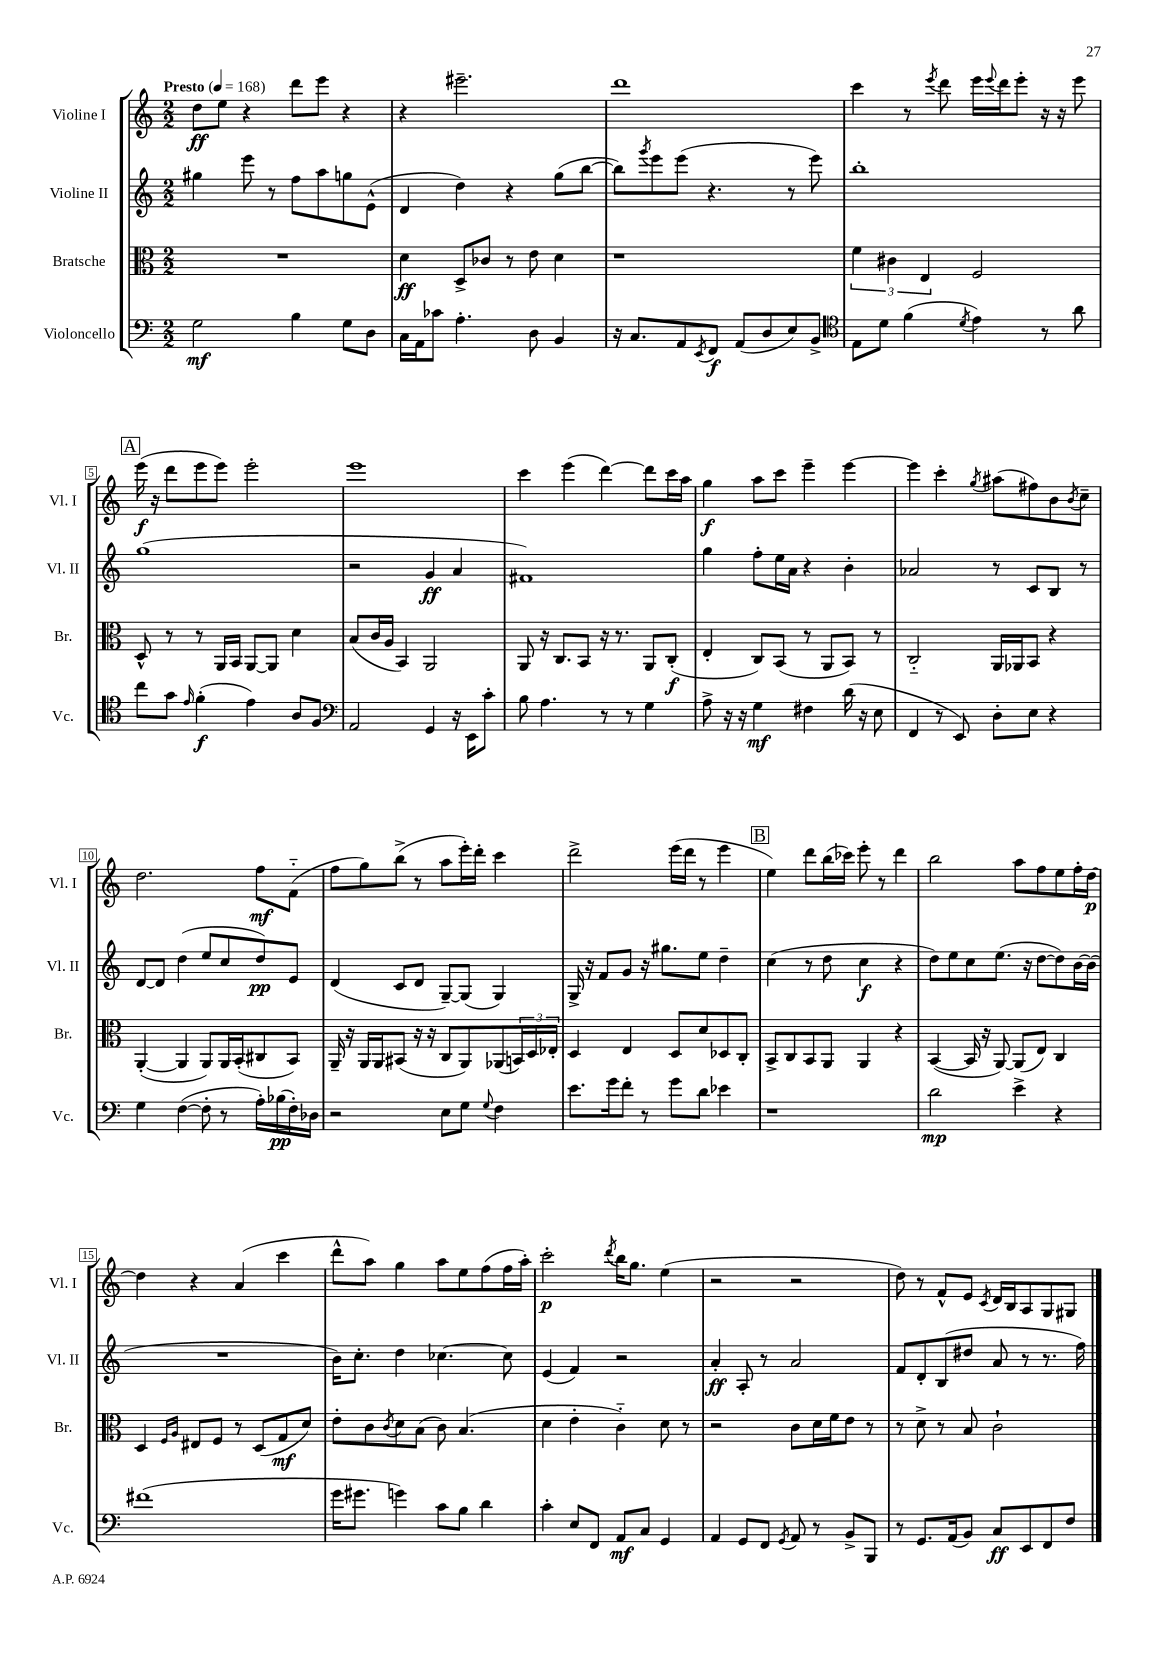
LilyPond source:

<<
\new StaffGroup <<
\new Staff = "s0" \with { instrumentName = "Violine I" shortInstrumentName = "Vl. I" } {
    \clef treble \key c \major \numericTimeSignature \time 2/2 \tempo "Presto" 4 = 168
    d''8\ff e''8 r4 d'''8 e'''8 r4 |
    r4 eis'''2.-- |
    d'''1 |
    c'''4 r8 \acciaccatura { e'''8 } d'''8 e'''16 \appoggiatura { e'''8 } d'''16 e'''8-. r16 r16 e'''8 |
    \mark \markup { \box "A" } e'''16\f( r16 d'''8 e'''8 e'''8) e'''2-. |
    e'''1 |
    c'''4 e'''4( d'''4~) d'''8 c'''16 a''16 |
    g''4\f a''8 c'''8 e'''4-- e'''4~ |
    e'''4 c'''4-. \acciaccatura { g''8 } ais''8( fis''8) b'8 \acciaccatura { b'8 } c''8-- |
    d''2. f''8\mf f'8-_( |
    f''8 g''8) b''8->( r8 a''8 e'''16-.) d'''16-. c'''4 |
    d'''2-> e'''16( d'''16 r8 e'''4 |
    \mark \markup { \box "B" } e''4) d'''8 b''16( ces'''16) e'''8-. r8 d'''4 |
    b''2 a''8 f''8 e''8 f''16-. d''16~\p |
    d''4 r4 a'4( c'''4 |
    d'''8-^ a''8) g''4 a''8 e''8 f''8( f''16 a''16-.) |
    c'''2-.\p \acciaccatura { d'''8 } b''16 g''8. e''4( |
    r2 r2 |
    d''8) r8 f'8-^ e'8 \acciaccatura { c'8 } d'16 b16 a8 g8 gis8 \bar "|." |
}
\new Staff = "s1" \with { instrumentName = "Violine II" shortInstrumentName = "Vl. II" } {
    \clef treble \key c \major \numericTimeSignature \time 2/2
    gis''4 e'''8 r8 f''8 a''8 g''8 e'8-^( |
    d'4 d''4) r4 g''8( b''8~ |
    b''8) \acciaccatura { g'''8 } e'''8 e'''8( r4. r8 e'''8) |
    b''1-. |
    \mark \markup { \box "A" } g''1( |
    r2 g'4\ff a'4 |
    fis'1) |
    g''4 f''8-. e''16 a'16 r4 b'4-. |
    aes'2 r8 c'8 b8 r8 |
    d'8~ d'8 d''4( e''8 c''8 d''8\pp) e'8 |
    d'4( c'8 d'8 g8~--) g8( g4) |
    g16-> r16 f'8 g'8 r16 gis''8. e''8 d''4-- |
    \mark \markup { \box "B" } c''4( r8 d''8 c''4\f r4 |
    d''8) e''8 c''8 e''8.( r16 d''8~ d''8) b'16~ b'16( |
    R1 |
    b'16) c''8.-. d''4 ces''4.~ ces''8 |
    e'4( f'4) r2 |
    a'4-.\ff a8-. r8 a'2 |
    f'8 d'8-. b8( dis''8 a'8 r8 r8. f''16) \bar "|." |
}
\new Staff = "s2" \with { instrumentName = "Bratsche" shortInstrumentName = "Br." } {
    \clef alto \key c \major \numericTimeSignature \time 2/2
    R1 |
    d'4\ff d8-> ces'8 r8 e'8 d'4 |
    r1 |
    \tuplet 3/2 { f'4 cis'4 e4 } f2 |
    \mark \markup { \box "A" } d8-^ r8 r8 a,16 b,16 a,8~ a,8 d'4 |
    b8( c'16 a16 b,4) a,2 |
    a,8 r16 c8. b,8 r16 r8. a,8 c8-.\f( |
    e4-. c8) b,8( r8 a,8 b,8) r8 |
    c2-_ a,16 aes,16 b,8 r4 |
    a,4~-.( a,4 a,8) a,16 b,16-.( cis8 b,8) |
    a,16-- r16 a,16 a,16 bis,8( r16 r16 c8 a,8) aes,8( \tuplet 3/2 { b,16) d16 ees16-. } |
    d4 e4 d8 d'8 des8 c8-. |
    \mark \markup { \box "B" } b,8-> c8 b,8 a,8 a,4 r4 |
    b,4~( b,16 r16 a,8~) a,8( e8) c4 |
    d4 \grace { f16 a16 } eis8 f8 r8 d8( g8\mf d'8) |
    e'8-. c'8 \acciaccatura { c'8 } d'8 b8( c'8) b4.( |
    d'4 e'4-. c'4-_) d'8 r8 |
    r2 c'8 d'16 f'16 e'8 r8 |
    r8 d'8-> r8 b8 c'2-! \bar "|." |
}
\new Staff = "s3" \with { instrumentName = "Violoncello" shortInstrumentName = "Vc." } {
    \clef bass \key c \major \numericTimeSignature \time 2/2
    g2\mf b4 g8 d8 |
    c16 a,16 ces'8 a4.-. d8 b,4 |
    r16 c8. a,8 \acciaccatura { e,8 } f,8\f a,8( d8 e8) b,8-> |
    \clef tenor e8 d'8 f'4( \acciaccatura { d'8 } e'4) r8 a'8 |
    \mark \markup { \box "A" } c''8 g'8 \grace { e'16 } f'4-.\f( e'4) a8 f8 |
    \clef bass a,2 g,4 r16 e,16 c'8-. |
    b8 a4. r8 r8 g4 |
    a8-> r16 r16 g4\mf fis4 d'16( r16 e8 |
    f,4 r8 e,8) d8-. e8 r4 |
    g4 f4~( f8-. r8 a16-.) bes16\pp( f16-.) des16 |
    r2 e8 g8 \appoggiatura { g8 } f4 |
    e'8. g'16 f'8-. r8 g'8 d'8 ees'4 |
    \mark \markup { \box "B" } r1 |
    d'2\mp e'4-> r4 |
    fis'1( |
    g'16 gis'8. g'4) c'8 b8 d'4 |
    c'4-. e8 f,8 a,8\mf c8 g,4 |
    a,4 g,8 f,8 \acciaccatura { g,8 } a,8 r8 b,8-> b,,8 |
    r8 g,8. a,16( b,8) c8\ff e,8 f,8 f8 \bar "|." |
}
>>
>>
\layout { \context { \Score \override BarNumber.stencil = #(make-stencil-boxer 0.1 0.3 ly:text-interface::print) } }
